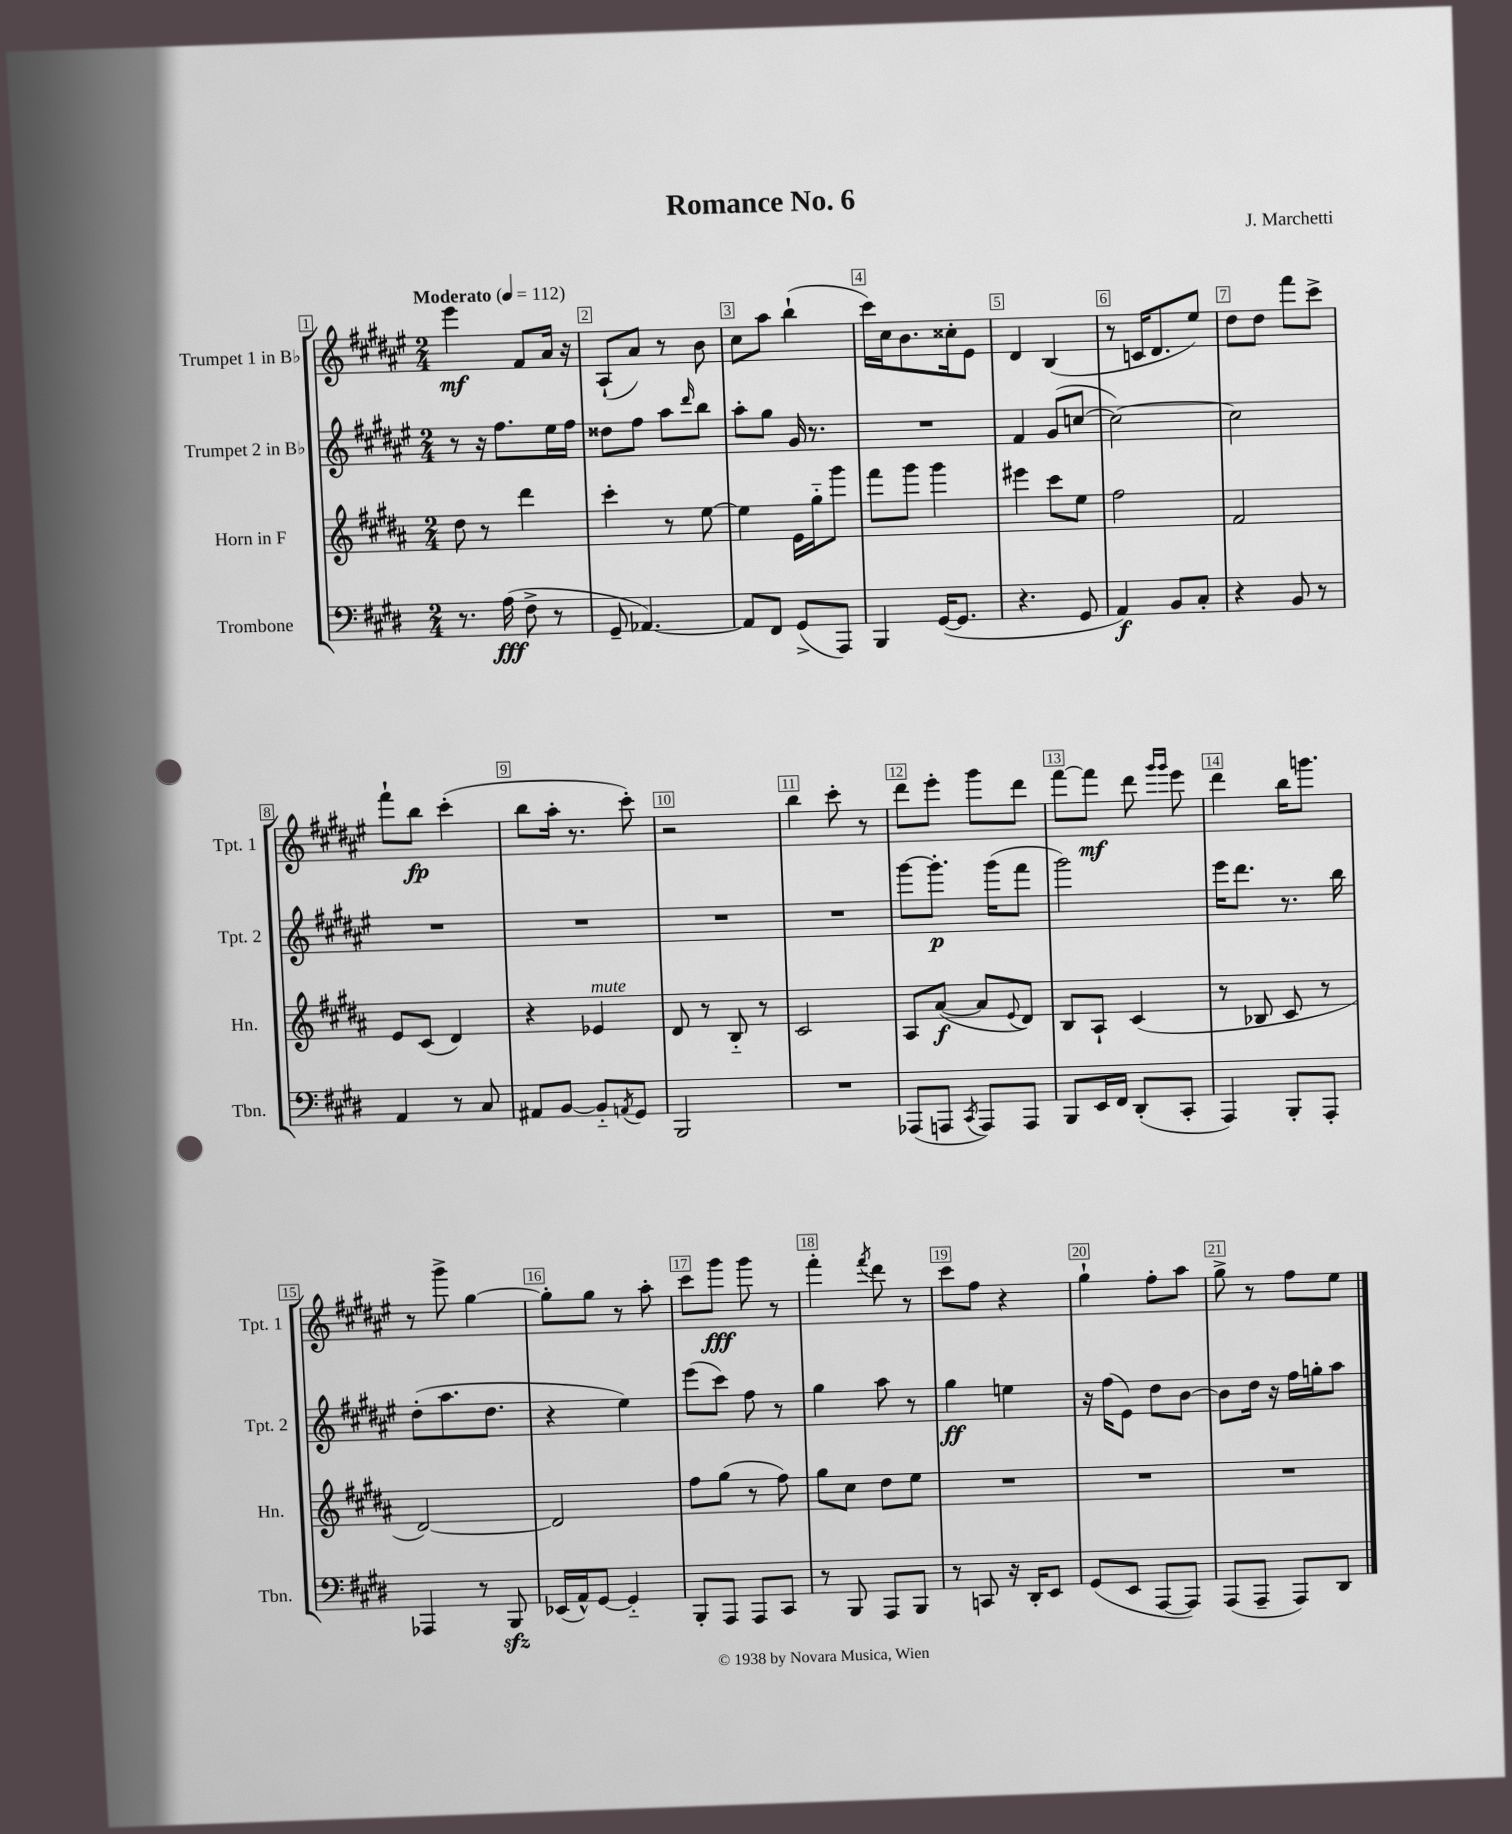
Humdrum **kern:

**kern	**kern	**kern	**kern
*staff4	*staff3	*staff2	*staff1
*clefF4	*clefG2	*clefG2	*clefG2
*k[f#c#g#d#]	*k[f#c#g#d#a#]	*k[f#c#g#d#a#e#]	*k[f#c#g#d#a#e#]
*M2/4	*M2/4	*M2/4	*M2/4
*MM112	*MM112	*MM112	*MM112
8.r	8dd#	8r	4eee#
.	8r	16r	.
(16A	.	8.ff#	.
8F#^	4ddd#	.	8f#
8r	.	16ee#	16a#
.	.	16ff#	16r
=	=	=	=
8GG#~	4ccc#'	8dd##	(8A#`
[4.AA-)	.	8ff#	8a#)
.	8r	8aa#	8r
.	.	16qqddd#	.
.	[8ee	8bb	8b
=	=	=	=
8AA-]	4ee]	8aa#'	8cc#
8FF#	.	8gg#	8aa#
(8GG#^	16e	16g#	(4bb`
.	16gg#'~	8.r	.
8AAA)	8ggg#	.	.
=	=	=	=
4BBB	8fff#	2r	16ccc#)
.	.	.	16cc#
.	8ggg#	.	8.b
([16GG#	4ggg#	.	.
8.GG#]	.	.	16cc##'
.	.	.	8e#
=	=	=	=
4.r	4eee#	4f#	4d#
.	8ccc#	(8g#	(4B
8GG#	8ee	[8cc	.
=	=	=	=
4AA)	2ff#	2cc_)	8r
.	.	.	16c
.	.	.	8.d#
8BB	.	.	.
8C#'	.	.	8ee#)
=	=	=	=
4r	2f#	2cc]	8dd#
.	.	.	8dd#
8BB	.	.	8fff#
8r	.	.	8ccc#^
=	=	=	=
4AA	8e	2r	8fff#`
.	(8c#	.	8bb
8r	4d#)	.	(4ccc#'
8C#	.	.	.
=	=	=	=
8AA#	4r	2r	8bb
[8BB	.	.	16aa#'
.	.	.	8.r
8BB'~]	4e-	.	.
8qAA	.	.	.
8GG#	.	.	8ccc#')
=	=	=	=
2BBB	8d#	2r	2r
.	8r	.	.
.	8B'~	.	.
.	8r	.	.
=	=	=	=
2r	2c#	2r	4bb
.	.	.	8ccc#'
.	.	.	8r
=	=	=	=
(8AAA-	8A#	[8ggg#	8ddd#
8AAA	([8a#	8.ggg#']	8eee#'
8qCC#	.	.	.
8AAA)	8a#]	.	8ggg#
.	.	(16ggg#	.
.	8qqe	.	.
8AAA	8d#)	8fff#	8ddd#
=	=	=	=
8BBB	8B	2ggg#)	[8fff#
16EE	8A#`	.	8fff#]
16FF#	.	.	.
(8DD#'	(4c#	.	8ddd#
.	.	.	16qqggg#
.	.	.	16qqggg#
8CC#'	.	.	8eee#
=	=	=	=
4AAA)	8r	16eee#	4ddd#
.	.	8.ddd#	.
.	8B-	.	.
8BBB'	8c#	8.r	16bb
.	.	.	8.ggg
8AAA'	8r	.	.
.	.	16bb	.
=	=	=	=
4AAA-	[2d#)	(8dd#'	8r
.	.	8.aa#	8ggg#^
8r	.	.	[4gg#
.	.	8.dd#	.
8BBB	.	.	.
=	=	=	=
(16EE-	2d#]	4r	8gg#']
16AA^^)	.	.	.
[8GG#	.	.	8gg#
4GG#'~]	.	4ee#)	8r
.	.	.	8aa#'
=	=	=	=
8BBB'	8ff#	(8eee#	8ccc#
8AAA	(8gg#	8ccc#)	8ggg#
8AAA	8r	8ff#	8ggg#
8CC#	8ff#)	8r	8r
=	=	=	=
8r	8gg#	4gg#	4fff#'
8BBB	8cc#	.	.
.	.	.	8qfff#
8AAA	8dd#	8aa#	8ddd#
8BBB	8ee	8r	8r
=	=	=	=
8r	2r	4gg#	8ccc#
8CC	.	.	8ff#
16r	.	4ee	4r
16DD#'	.	.	.
8EE	.	.	.
=	=	=	=
(8GG#	2r	16r	4gg#`
.	.	(16ff#	.
8EE	.	8e#)	.
[8AAA	.	8dd#	8ff#'
8AAA])	.	[8b	8aa#
=	=	=	=
(8AAA	2r	8b]	8gg#^
8AAA~	.	16dd#	8r
.	.	16r	.
8AAA)	.	16ff#	8ff#
.	.	16gg'	.
8DD#	.	8aa#	8ee#
==	==	==	==
*-	*-	*-	*-
